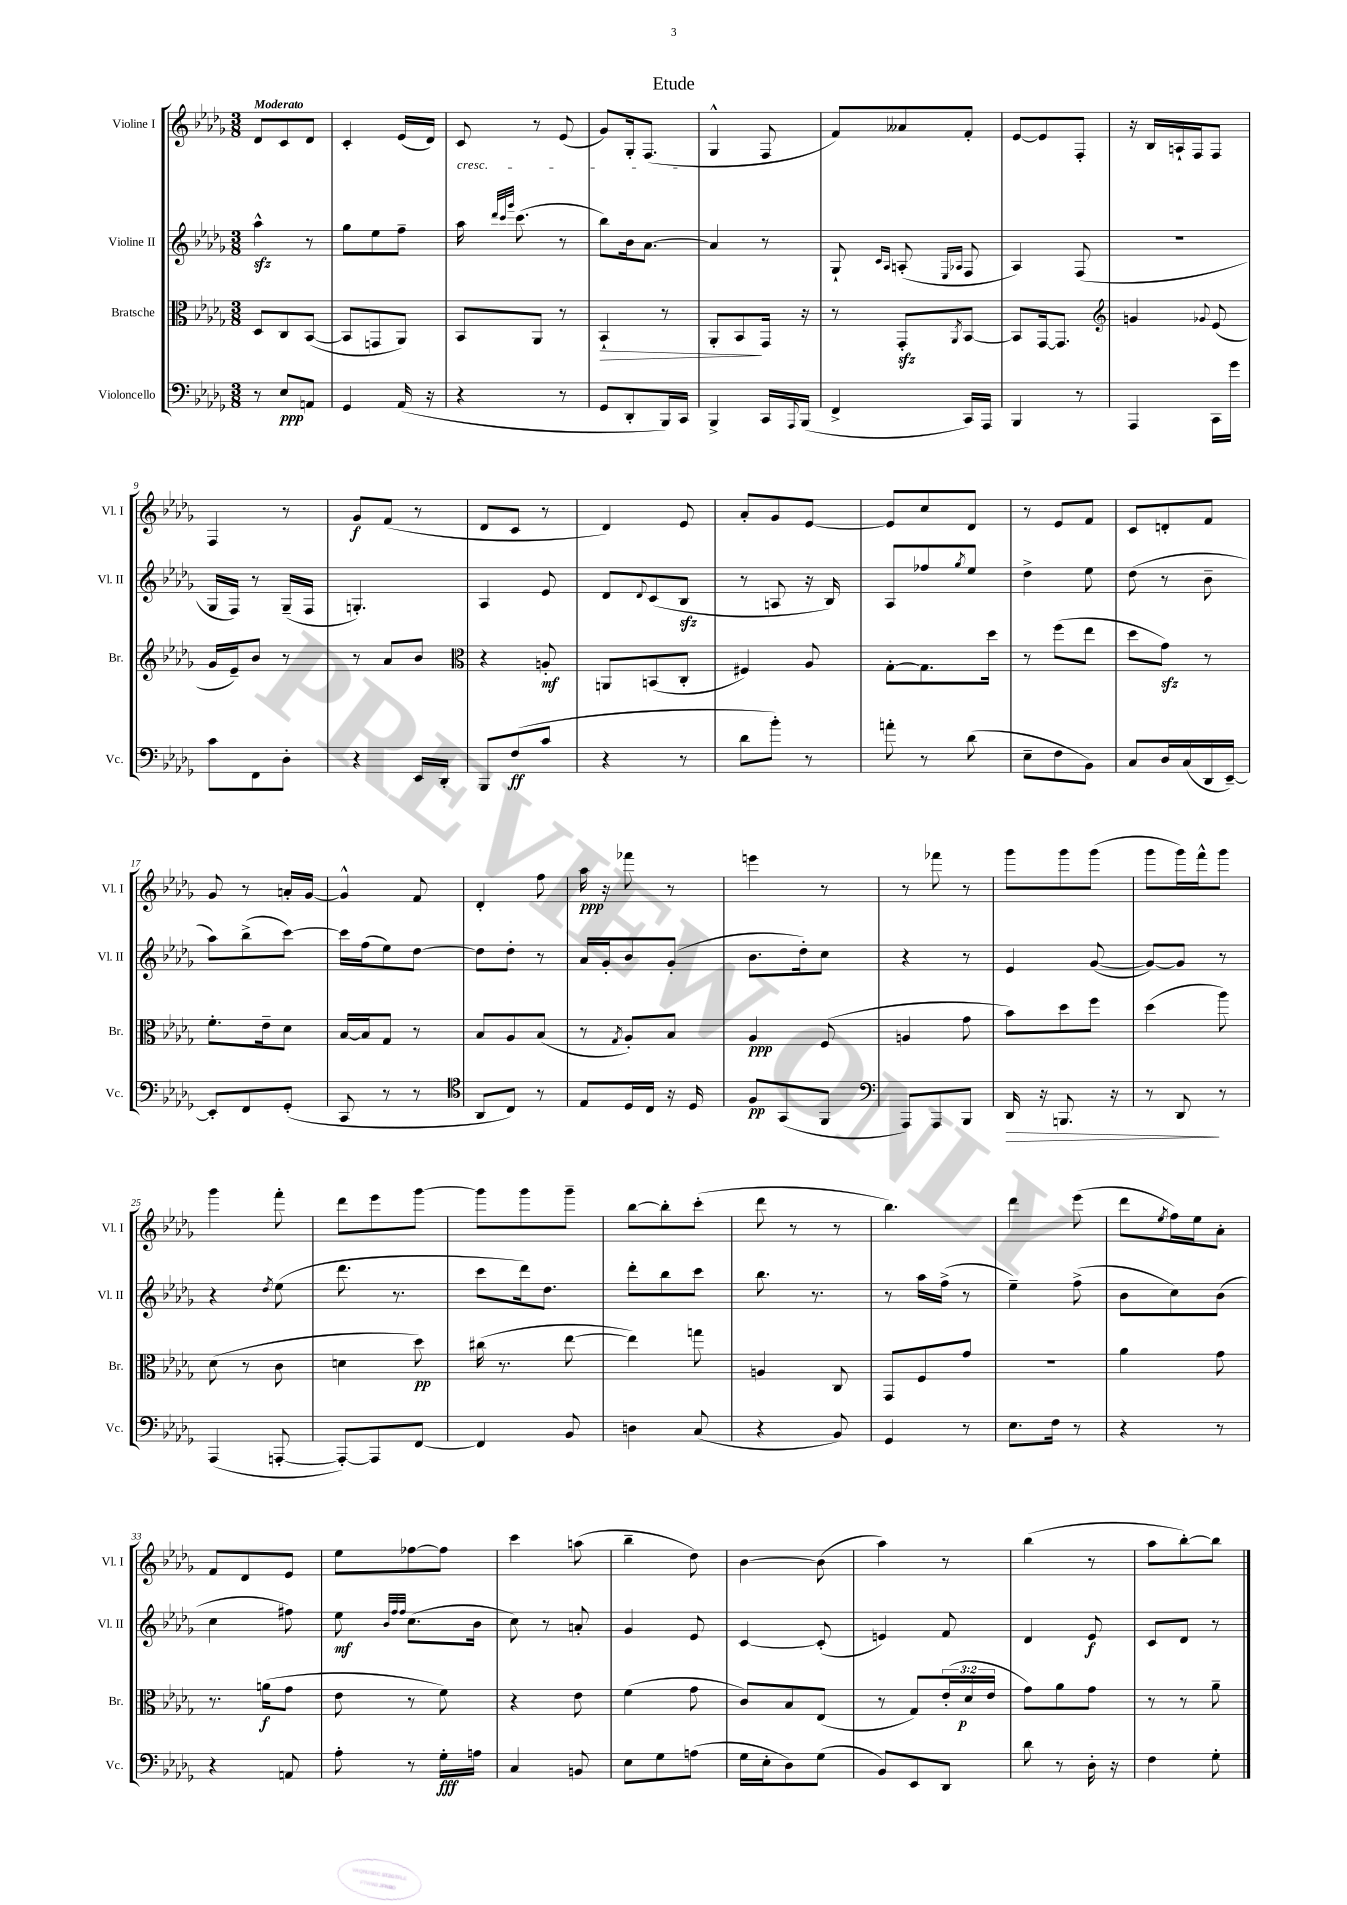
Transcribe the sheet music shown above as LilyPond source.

\header { title = "Etude" }
<<
\new StaffGroup <<
\new Staff = "s0" \with { instrumentName = "Violine I" shortInstrumentName = "Vl. I" } {
    \clef treble \key des \major \numericTimeSignature \time 3/8 \tempo "Moderato"
    des'8 c'8 des'8 |
    c'4-. ees'16( des'16) |
    c'8\cresc r8 ees'8( |
    ges'8) ges16-. f8.\!( |
    ges4-^ f8 |
    f'8) aeses'8 f'8-. |
    ees'8~ ees'8 f8-. |
    r16 bes16 a16-! f16 f8 |
    f4 r8 |
    ges'8\f f'8( r8 |
    des'8 c'8 r8 |
    des'4) ees'8 |
    aes'8-. ges'8 ees'8~ |
    ees'8 c''8 des'8 |
    r8 ees'8 f'8 |
    c'8 d'8-. f'8 |
    ges'8 r8 a'16-. ges'16~ |
    ges'4-^ f'8 |
    des'4-. f''8 |
    aes''16\ppp r16 fes'''8 r8 |
    e'''4 r8 |
    r8 fes'''8 r8 |
    ges'''8 ges'''8 ges'''8( |
    ges'''8 ges'''16) f'''16-^ ges'''8 |
    ges'''4 f'''8-. |
    des'''8 ees'''8 ges'''8~ |
    ges'''8 ges'''8 ges'''8-- |
    bes''8~ bes''8-. c'''8-.( |
    des'''8 r8 r8 |
    bes''4.) |
    des'''4 ees'''8( |
    des'''8 \acciaccatura { ees''8 } f''16) ees''16 aes'8-. |
    f'8 des'8 ees'8 |
    ees''8 fes''8~ fes''8 |
    c'''4 a''8( |
    bes''4-- des''8) |
    bes'4~ bes'8( |
    aes''4) r8 |
    bes''4( r8 |
    aes''8 bes''8~-.) bes''8 \bar "|." |
}
\new Staff = "s1" \with { instrumentName = "Violine II" shortInstrumentName = "Vl. II" } {
    \clef treble \key des \major \numericTimeSignature \time 3/8
    aes''4-^\sfz r8 |
    ges''8 ees''8 f''8-- |
    aes''16 \grace { des'''32 c'''32 ges'''32 } c'''8.( r8 |
    bes''8) bes'16 aes'8.~ |
    aes'4 r8 |
    ges8-! \grace { c'16 aes16 } a8-.( \grace { ees16 aes16 } f8 |
    aes4) f8( |
    R4. |
    ges16 f16) r8 ges16--( f16 |
    g4.-.) |
    aes4 ees'8 |
    des'8 \appoggiatura { des'8 } c'8( bes8\sfz |
    r8 a8 r16 bes16) |
    aes8 fes''8 \acciaccatura { ges''8 } ees''8 |
    des''4-> ees''8 |
    des''8( r8 bes'8-- |
    aes''8) bes''8->( c'''8~) |
    c'''16 f''16( ees''8) des''8~ |
    des''8 des''8-. r8 |
    aes'16 ges'16-. bes'8 ges'8-.( |
    bes'8. des''16-.) c''8 |
    r4 r8 |
    ees'4 ges'8~( |
    ges'8~) ges'8 r8 |
    r4 \acciaccatura { des''8 } ees''8( |
    des'''8. r8. |
    c'''8 des'''16) des''8. |
    des'''8-. bes''8 c'''8 |
    bes''8. r8. |
    r8 aes''16 f''16->( r8 |
    ees''4--) f''8->( |
    bes'8 c''8) bes'8( |
    c''4 fis''8) |
    ees''8\mf \grace { bes'32 f''32 f''32 } c''8.( bes'16 |
    c''8) r8 a'8-. |
    ges'4 ees'8 |
    c'4~ c'8-.( |
    e'4) f'8 |
    des'4 ees'8\f |
    c'8 des'8 r8 \bar "|." |
}
\new Staff = "s2" \with { instrumentName = "Bratsche" shortInstrumentName = "Br." } {
    \clef alto \key des \major \numericTimeSignature \time 3/8 \override Staff.TupletNumber.text = #tuplet-number::calc-fraction-text
    des8 c8 bes,8~( |
    bes,8 g,8 aes,8) |
    bes,8 aes,8 r8 |
    bes,4-!\> r8 |
    aes,8-. bes,8\! ges,16 r16 |
    r8 ges,8-.\sfz \acciaccatura { aes,8 } bes,8~ |
    bes,8 ges,16~ ges,8. |
    \clef treble g'4 \appoggiatura { ges'8 } ees'8( |
    ges'16 ees'16--) bes'8 r8 |
    r8 aes'8 bes'8 |
    \clef alto r4 a8-.\mf |
    a,8 b,8( c8-. |
    fis4) aes8 |
    ges8~-. ges8. des''16 |
    r8 f''8( ees''8 |
    des''8 ges'8\sfz) r8 |
    f'8.-. ees'16-- des'8 |
    bes16~ bes16 ges8 r8 |
    bes8 aes8 bes8( |
    r8 \acciaccatura { ges8 } aes8-.) bes8 |
    aes4\ppp f8( |
    a4 ges'8 |
    bes'8) des''8 f''8 |
    des''4( aes''8) |
    des'8( r8 c'8 |
    d'4 des''8\pp) |
    cis''16( r8. ees''8~ |
    ees''4) g''8 |
    a4 c8 |
    ges,8 f8 ges'8 |
    R4. |
    aes'4 ges'8 |
    r8. a'16\f( ges'8 |
    ees'8 r8 f'8) |
    r4 ees'8 |
    f'4( ges'8 |
    c'8) bes8 ees8( |
    r8 ges8) \tuplet 3/2 { ees'16-.( des'16\p ees'16 } |
    ges'8) aes'8 ges'8 |
    r8 r8 aes'8-- \bar "|." |
}
\new Staff = "s3" \with { instrumentName = "Violoncello" shortInstrumentName = "Vc." } {
    \clef bass \key des \major \numericTimeSignature \time 3/8
    r8 ees8\ppp a,8 |
    ges,4 aes,16( r16 |
    r4 r8 |
    ges,8 des,8-. bes,,16) c,16 |
    bes,,4-> c,16 \appoggiatura { aes,,8 } bes,,16( |
    f,4-> c,16) aes,,16 |
    bes,,4 r8 |
    aes,,4 c,16 ges'16 |
    c'8 f,8 des8-. |
    r4 ees,16 des,16-. |
    bes,,8 f8\ff( c'8 |
    r4 r8 |
    des'8 bes'8-.) r8 |
    a'8-. r8 des'8( |
    ees8-- f8 bes,8) |
    c8 des16 c16( des,16 ees,16~--) |
    ees,8-. f,8 ges,8-.( |
    c,8 r8 r8 |
    \clef tenor aes,8 c8) r8 |
    ees8 des16 c16 r16 des16 |
    f8\pp ges,8( f,8 |
    \clef bass aes,,8) aes,,8 bes,,8 |
    des,16\> r16 b,,8. r16 |
    r8 des,8\! r8 |
    aes,,4( a,,8~-. |
    a,,8~-.) a,,8 f,8~ |
    f,4 bes,8 |
    d4 c8( |
    r4 bes,8) |
    ges,4 r8 |
    ees8. f16 r8 |
    r4 r8 |
    r4 a,8 |
    aes8-. r8 ges16-.\fff a16 |
    c4 b,8 |
    ees8 ges8 a8( |
    ges16 ees16-. des8) ges8( |
    bes,8) ees,8 des,8 |
    des'8 r8 des16-. r16 |
    f4 ges8-. \bar "|." |
}
>>
>>
